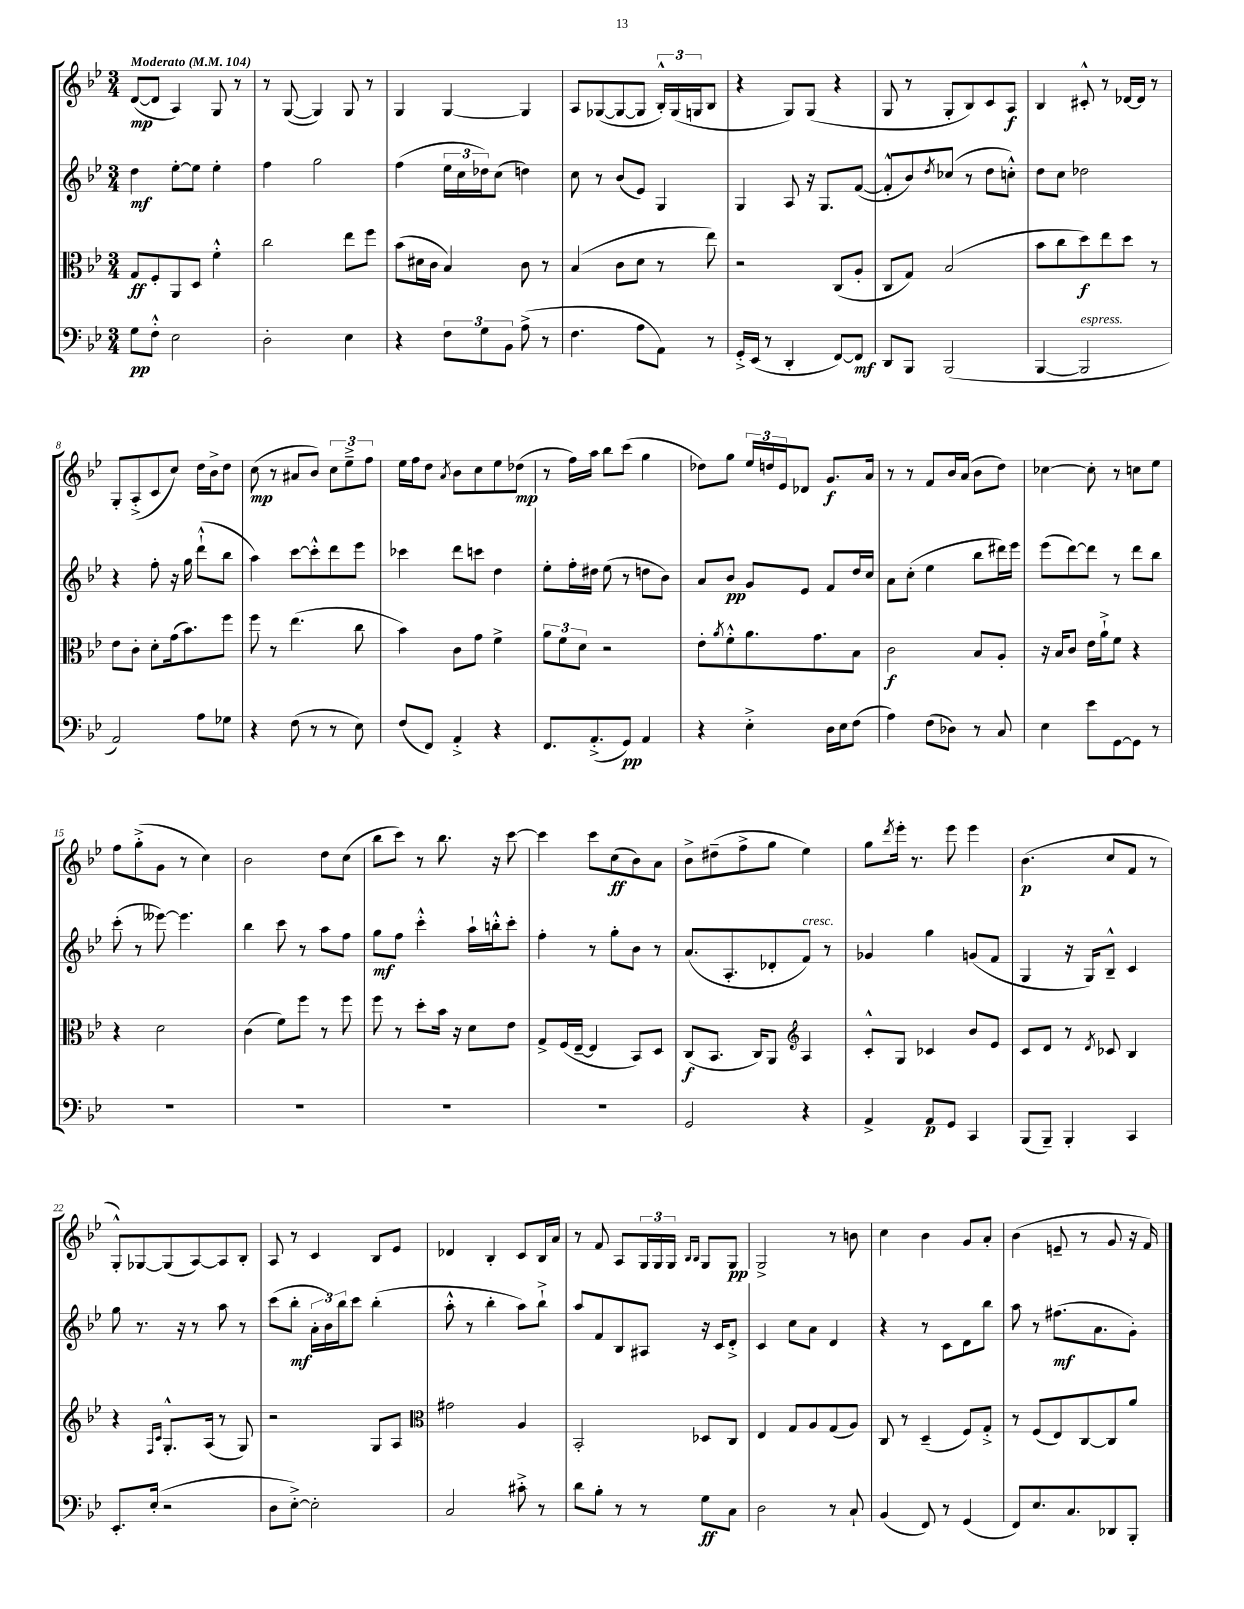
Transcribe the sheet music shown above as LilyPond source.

<<
\new StaffGroup <<
\new Staff = "s0" {
    \clef treble \key bes \major \numericTimeSignature \time 3/4 \tempo "Moderato" 4 = 104
    d'8~\mp( d'8 a4) g8 r8 |
    r8 g8~( g4) g8 r8 |
    g4 g4~ g4 |
    a8 ges8~( ges8~ ges8 \tuplet 3/2 { bes16-.-^) ges16( g16 } bes8 |
    r4 g8) g8( r4 |
    g8 r8 g8-. bes8) c'8 a8\f |
    bes4 cis'8-.-^ r8 des'16~ des'16 r8 |
    g8-. a8-.->( c'8 c''8) d''16 bes'16-> d''8 |
    c''8\mp( r8 ais'8 bes'8) \tuplet 3/2 { c''8 ees''8---> f''8 } |
    ees''16 f''16 d''8 \acciaccatura { a'8 } bes'8 c''8 ees''8 des''8\mp( |
    r8 f''16) a''16 bes''8 c'''8( g''4 |
    des''8) g''8 \tuplet 3/2 { ees''16 d''16 ees'16 } des'8 g'8.\f a'16 |
    r8 r8 f'8 bes'16 a'16( bes'8 d''8) |
    ces''4~ ces''8-. r8 c''8 ees''8 |
    f''8 g''8-.->( g'8 r8 c''4) |
    bes'2 d''8 c''8( |
    bes''8 c'''8) r8 bes''8. r16 c'''8~ |
    c'''4 c'''8 c''8\ff( bes'8) a'8 |
    bes'8-> dis''8--( f''8-> g''8 ees''4) |
    g''8 \acciaccatura { d'''8 } ees'''16-. r8. ees'''8 ees'''4 |
    bes'4.\p( c''8 f'8 r8 |
    g8-.-^) ges8~ ges8( a8~) a8 bes8-. |
    a8 r8 c'4 bes8 ees'8 |
    des'4 bes4-. c'8 bes16 a'16 |
    r8 f'8 a8 \tuplet 3/2 { g16 g16 g16 } \grace { bes16 bes16 } g8 g8\pp |
    g2-> r8 b'8 |
    c''4 bes'4 g'8 a'8-. |
    bes'4( e'8-- r8 g'8 r16 f'16) \bar "|." |
}
\new Staff = "s1" {
    \clef treble \key bes \major \numericTimeSignature \time 3/4
    d''4\mf ees''8~-. ees''8 ees''4-. |
    f''4 g''2 |
    f''4( \tuplet 3/2 { ees''16 c''16 des''16) } c''8( d''4) |
    c''8 r8 bes'8( ees'8) g4 |
    g4 a8 r16 g8. f'8~( |
    f'8-.-^ bes'8) \acciaccatura { d''8 } ces''8( r8 d''8 c''8-.-^) |
    d''8 c''8 des''2 |
    r4 f''8-. r16 g''16 d'''8-!-^( bes''8 |
    a''4) c'''8~ c'''8-.-^ d'''8 ees'''8 |
    ces'''4 d'''8 c'''8 d''4 |
    ees''8-. f''16-. dis''16 ees''8( r8 d''8 bes'8) |
    a'8 bes'8\pp g'8 ees'8 f'8 d''16 c''16 |
    a'8 c''8-.( ees''4 bes''8 dis'''16) ees'''16 |
    ees'''8( d'''8~) d'''8 r8 d'''8 bes''8 |
    c'''8-.( r8 eeses'''8~) eeses'''4. |
    bes''4 c'''8 r8 a''8 f''8 |
    g''8\mf f''8 c'''4-.-^ a''16-! b''16-.-^ c'''8-. |
    f''4-. r8 g''8-. bes'8 r8 |
    a'8.( a8.-. des'8-. f'8^\markup { \italic "cresc." }) r8 |
    ges'4 g''4 g'8( f'8 |
    g4 r16 g16) bes8---^ c'4 |
    g''8 r8. r16 r8 a''8 r8 |
    c'''8( bes''8-.\mf \tuplet 3/2 { a'16-. bes'16) bes''16 } c'''8 bes''4-.( |
    a''8-.-^ r8 bes''4-. a''8) bes''8-!-> |
    a''8 f'8 bes8 ais8 r16 c'16 d'8-.-> |
    c'4 c''8 a'8 d'4 |
    r4 r8 c'8 d'8 bes''8 |
    a''8 r8 fis''8.\mf( a'8. g'8-.) \bar "|." |
}
\new Staff = "s2" {
    \clef alto \key bes \major \numericTimeSignature \time 3/4
    g8\ff f8-. a,8 d8 f'4-.-^ |
    c''2 ees''8 f''8 |
    bes'8( dis'16 c'16 bes4) c'8 r8 |
    bes4( c'8 d'8 r8 ees''8) |
    r2 c8( a8-. |
    c8 g8) bes2( |
    bes'8 c''8 d''8\f) ees''8 d''8 r8 |
    ees'8 c'8-. d'8-. g'16( bes'8.) f''8 |
    f''8 r8 ees''4.( c''8 |
    bes'4) c'8 g'8 f'4-> |
    \tuplet 3/2 { a'8 f'8 d'8 } r2 |
    ees'8-. \acciaccatura { a'8 } f'8-.-^ a'8. g'8. bes8 |
    c'2\f bes8 a8-. |
    r16 bes16 c'8 ees'16 a'16-!-> f'8 r4 |
    r4 d'2 |
    c'4( f'8) f''8 r8 f''8 |
    f''8 r8 d''8-. bes'16 r16 d'8 ees'8 |
    g8-> f16( ees16~-- ees4 bes,8) d8 |
    c8\f( bes,8. c16) a,8 \clef treble a4 |
    c'8-.-^ g8 ces'4 bes'8 ees'8 |
    c'8 d'8 r8 \acciaccatura { d'8 } ces'8 bes4 |
    r4 \grace { f16 c'16 } g8.-.-^ a16( r8 g8) |
    r2 g8 a8 |
    \clef alto gis'2 a4 |
    bes,2-. des8 c8 |
    ees4 g8 a8 g8( a8) |
    c8 r8 d4--( f8) g8-.-> |
    r8 f8( ees8) c8~ c8 a'8 \bar "|." |
}
\new Staff = "s3" {
    \clef bass \key bes \major \numericTimeSignature \time 3/4
    g8\pp f8-.-^ ees2 |
    d2-. ees4 |
    r4 \tuplet 3/2 { f8 g8 bes,8 } a8->( r8 |
    f4. a8 a,8) r8 |
    g,16-.-> ees,16( r8 d,4-. f,8~) f,8\mf |
    d,8 bes,,8 bes,,2( |
    bes,,4~ bes,,2^\markup { \italic "espress." } |
    a,2) a8 ges8 |
    r4 f8( r8 r8 ees8) |
    f8( f,8) a,4-.-> r4 |
    f,8. a,8.-.->( g,8\pp) a,4 |
    r4 ees4-.-> d16 ees16 f8( |
    a4) f8( des8) r8 c8 |
    ees4 ees'8 g,8~ g,8 r8 |
    R2. |
    R2. |
    R2. |
    R2. |
    g,2 r4 |
    a,4-> a,8\p g,8 c,4 |
    bes,,8( bes,,8--) bes,,4-. c,4 |
    ees,8.-. ees16-.( r2 |
    d8 ees8~-.->) ees2-. |
    c2 cis'8-.-> r8 |
    d'8 bes8-. r8 r8 g8\ff c8 |
    d2 r8 c8-! |
    bes,4( f,8) r8 g,4( |
    f,8) ees8. c8. des,8 bes,,8-. \bar "|." |
}
>>
>>
